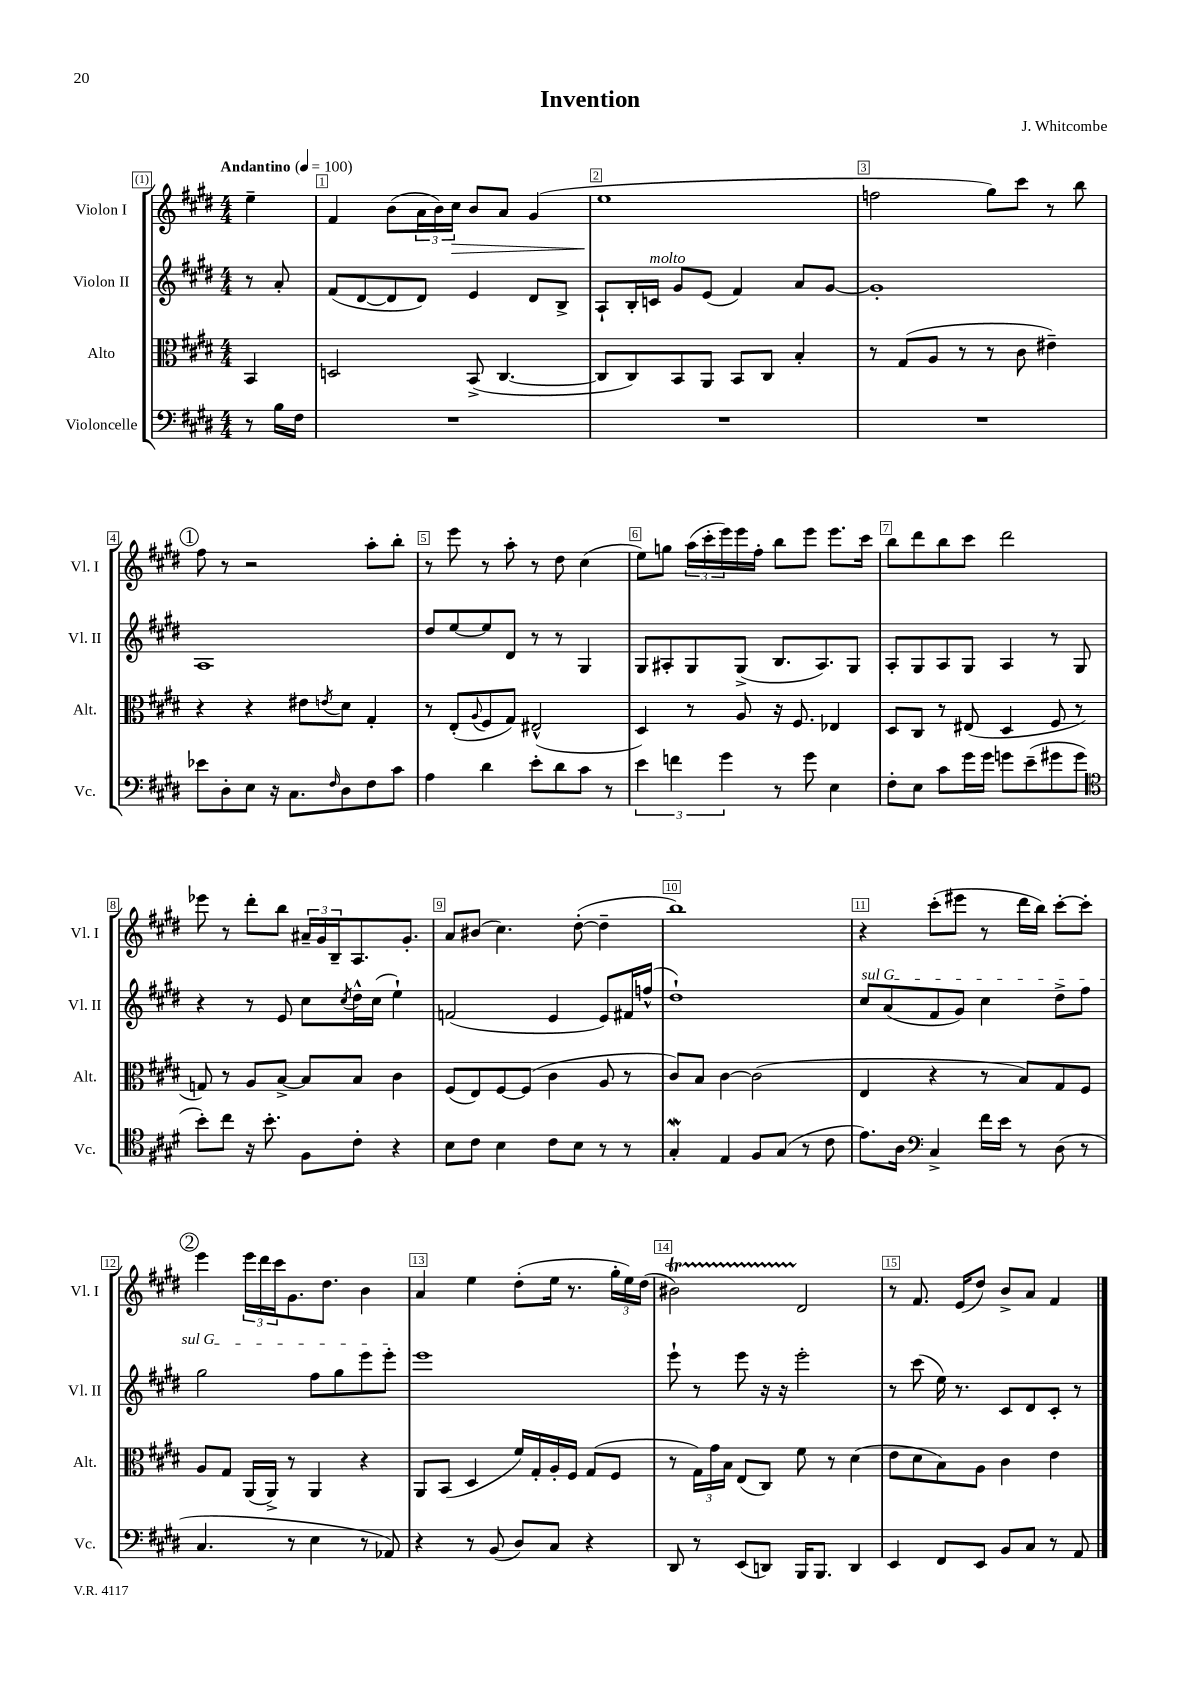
\header { title = "Invention" composer = "J. Whitcombe" }
<<
\new StaffGroup <<
\new Staff = "s0" \with { instrumentName = "Violon I" shortInstrumentName = "Vl. I" } {
    \clef treble \key e \major \numericTimeSignature \time 4/4 \partial 4 \tempo "Andantino" 4 = 100
    e''4-- |
    fis'4 b'8( \tuplet 3/2 { a'16 b'16) cis''16\> } b'8 a'8 gis'4( |
    e''1\! |
    f''2 gis''8) cis'''8 r8 b''8 |
    \mark \markup { \circle "1" } fis''8 r8 r2 a''8-. b''8-. |
    r8 e'''8 r8 a''8-. r8 dis''8 cis''4( |
    e''8) g''8 \tuplet 3/2 { a''16( cis'''16-. e'''16) } e'''16 fis''16-. b''8 e'''8 e'''8. cis'''16 |
    b''8 dis'''8 b''8 cis'''8 dis'''2 |
    ees'''8 r8 dis'''8-. b''8 \tuplet 3/2 { ais'16-- gis'16 b16-- } a8. gis'8.-. |
    a'8 bis'8( cis''4.) dis''8~-.( dis''4-- |
    b''1) |
    r4 cis'''8-.( eis'''8 r8 dis'''16 b''16) cis'''8~-. cis'''8-. |
    \mark \markup { \circle "2" } e'''4 \tuplet 3/2 { e'''16 dis'''16 cis'''16 } gis'8. dis''8. b'4 |
    a'4 e''4 dis''8-.( e''16 r8. \tuplet 3/2 { gis''16-. e''16) dis''16( } |
    bis'2\startTrillSpan) dis'2\stopTrillSpan |
    r8 fis'8. e'16( dis''8) b'8-> a'8 fis'4 \bar "|." |
}
\new Staff = "s1" \with { instrumentName = "Violon II" shortInstrumentName = "Vl. II" } {
    \clef treble \key e \major \numericTimeSignature \time 4/4 \partial 4
    r8 a'8-. |
    fis'8( dis'8~ dis'8 dis'8) e'4 dis'8 b8-> |
    a8-! b16-. c'16^\markup { \italic "molto" } gis'8 e'8( fis'4) a'8 gis'8~ |
    gis'1-. |
    \mark \markup { \circle "1" } a1 |
    dis''8 e''8~ e''8 dis'8 r8 r8 gis4 |
    gis8 ais8-. gis8 gis8->( b8. ais8.) gis8 |
    a8-. gis8 a8 gis8 a4 r8 gis8 |
    r4 r8 e'8 cis''8 \acciaccatura { cis''8 } dis''16-^ cis''16( e''4-!) |
    f'2( e'4 e'8) fis'16 f''16-^( |
    dis''1-!) |
    \once \override TextSpanner.bound-details.left.text = \markup { \italic "sul G" } cis''8\startTextSpan a'8( fis'8 gis'8) cis''4 dis''8-> fis''8 |
    \mark \markup { \circle "2" } gis''2 fis''8 gis''8 e'''8 e'''8-.\stopTextSpan |
    e'''1 |
    e'''8-! r8 e'''8 r16 r16 e'''2-. |
    r8 cis'''8( e''16) r8. cis'8 dis'8 cis'8-. r8 \bar "|." |
}
\new Staff = "s2" \with { instrumentName = "Alto" shortInstrumentName = "Alt." } {
    \clef alto \key e \major \numericTimeSignature \time 4/4 \partial 4
    b,4 |
    d2 b,8->( cis4.~ |
    cis8 cis8) b,8 a,8 b,8 cis8 b4-. |
    r8 gis8( a8 r8 r8 cis'8 eis'4--) |
    \mark \markup { \circle "1" } r4 r4 eis'8 \acciaccatura { e'8 } dis'8 gis4-. |
    r8 e8-.( \appoggiatura { a8 } fis8 gis8) eis2-^( |
    dis4) r8 a8 r16 fis8. ees4 |
    dis8 cis8 r8 eis8( dis4 fis8 r8 |
    g8) r8 a8 b8~-> b8 b8 cis'4 |
    fis8( e8) fis8~ fis8( cis'4 a8 r8 |
    cis'8) b8 cis'4~ cis'2( |
    e4 r4 r8 b8) gis8 fis8 |
    \mark \markup { \circle "2" } a8 gis8 a,16( a,16->) r8 a,4 r4 |
    a,8 b,8( dis4 fis'16) gis16-. a16-. fis16 gis8( fis8 |
    r8 \tuplet 3/2 { gis16) gis'16 b16 } e8( cis8) fis'8 r8 dis'4( |
    e'8 dis'8 b8) a8 cis'4 e'4 \bar "|." |
}
\new Staff = "s3" \with { instrumentName = "Violoncelle" shortInstrumentName = "Vc." } {
    \clef bass \key e \major \numericTimeSignature \time 4/4 \partial 4
    r8 b16 fis16 |
    R1 |
    R1 |
    R1 |
    \mark \markup { \circle "1" } ees'8 dis8-. e8 r16 cis8. \grace { fis16 } dis8 fis8 cis'8 |
    a4 dis'4 e'8-. dis'8 cis'8 r8 |
    \tuplet 3/2 { e'4 f'4 gis'4 } r8 gis'8 e4 |
    fis8-. e8 cis'8 gis'16 gis'16 g'8 e'8--( gis'8 gis'8 |
    \clef tenor b'8-.) cis''8 r16 b'8.-. fis8 cis'8-. r4 |
    b8 cis'8 b4 cis'8 b8 r8 r8 |
    gis4-.\mordent e4 fis8 gis8( r8 cis'8 |
    e'8.) a16 \clef bass cis4-> fis'16 e'16 r8 dis8( r8 |
    \mark \markup { \circle "2" } cis4. r8 e4 r8 aes,8) |
    r4 r8 b,8( dis8) cis8 r4 |
    dis,8 r8 e,8( d,8) b,,16 b,,8. d,4 |
    e,4 fis,8 e,8 b,8 cis8 r8 a,8 \bar "|." |
}
>>
>>
\layout { \context { \Score \override BarNumber.break-visibility = ##(#f #t #t) barNumberVisibility = #all-bar-numbers-visible \override BarNumber.stencil = #(make-stencil-boxer 0.1 0.3 ly:text-interface::print) } }
